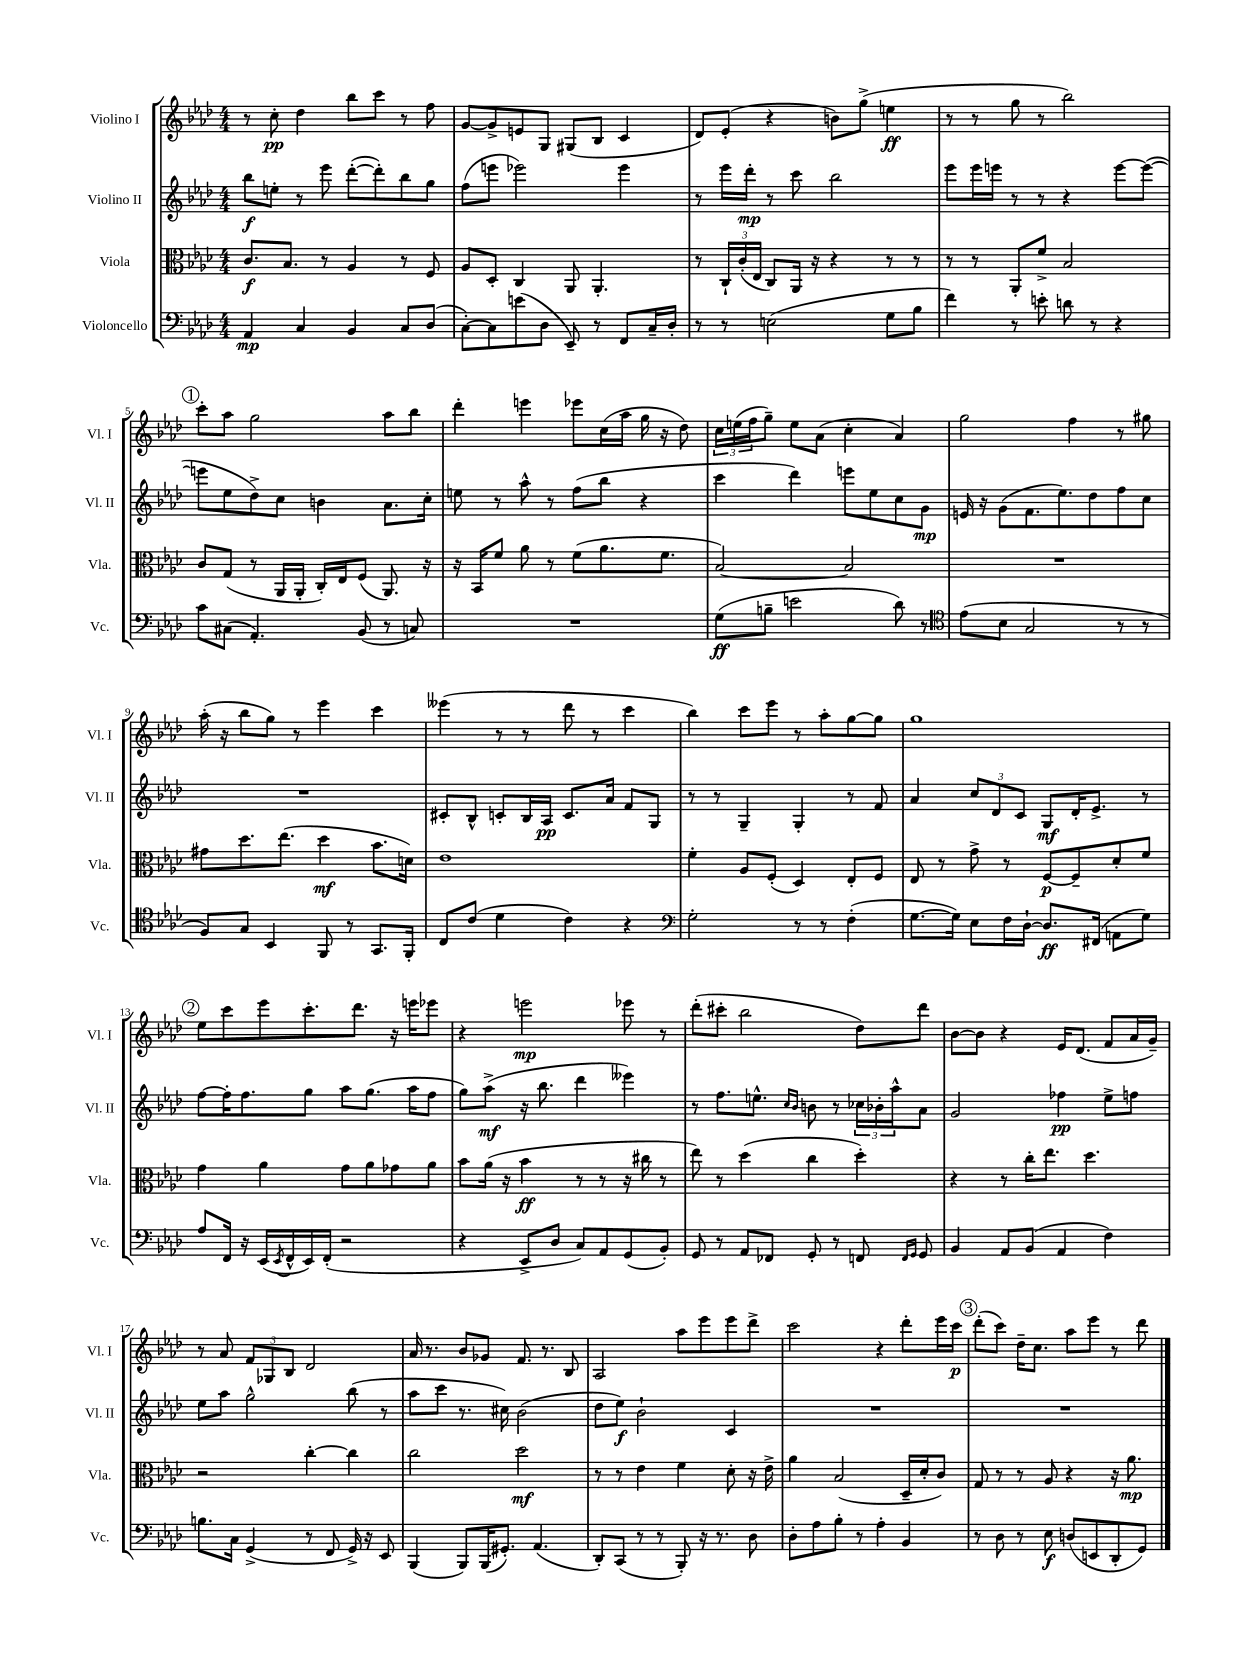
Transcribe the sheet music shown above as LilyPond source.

<<
\new StaffGroup <<
\new Staff = "s0" \with { instrumentName = "Violino I" shortInstrumentName = "Vl. I" } {
    \clef treble \key aes \major \numericTimeSignature \time 4/4
    r8 c''8-.\pp des''4 bes''8 c'''8 r8 f''8 |
    g'8~ g'8-> e'8 g8 gis8( bes8 c'4 |
    des'8) ees'8-.( r4 b'8) g''8->( e''4\ff |
    r8 r8 g''8 r8 bes''2) |
    \mark \markup { \circle "1" } c'''8-. aes''8 g''2 aes''8 bes''8 |
    des'''4-. e'''4 ees'''8 c''16( aes''16 g''16 r16 des''8) |
    \tuplet 3/2 { c''16 e''16( f''16 } g''8--) e''8 aes'8( c''4-. aes'4) |
    g''2 f''4 r8 gis''8 |
    aes''16-.( r16 bes''8 g''8) r8 ees'''4 c'''4 |
    eeses'''4( r8 r8 des'''8 r8 c'''4 |
    bes''4) c'''8 ees'''8 r8 aes''8-. g''8~ g''8 |
    g''1 |
    \mark \markup { \circle "2" } ees''8 c'''8 ees'''8 c'''8.-. des'''8. r16 e'''16 ees'''8 |
    r4 e'''2\mp ees'''8 r8 |
    des'''8-.( cis'''8-. bes''2 des''8) des'''8 |
    bes'8~ bes'8 r4 ees'16 des'8.( f'8 aes'16 g'16--) |
    r8 aes'8 \tuplet 3/2 { f'8 ges8 bes8 } des'2 |
    aes'16 r8. bes'8 ges'8 f'8. r8. bes8 |
    aes2 aes''8 ees'''8 ees'''8 des'''8-> |
    c'''2 r4 des'''8-. ees'''16 c'''16\p |
    \mark \markup { \circle "3" } des'''8-.( c'''8) des''16-- c''8. aes''8 ees'''8 r8 des'''8 \bar "|." |
}
\new Staff = "s1" \with { instrumentName = "Violino II" shortInstrumentName = "Vl. II" } {
    \clef treble \key aes \major \numericTimeSignature \time 4/4
    bes''8\f e''8-. r8 ees'''8 des'''8~-.( des'''8-.) bes''8 g''8 |
    f''8( e'''8 ees'''2) ees'''4 |
    r8 ees'''16 des'''16-.\mp r8 c'''8 bes''2 |
    ees'''8 ees'''16 e'''16 r8 r8 r4 e'''8~ e'''8~( |
    \mark \markup { \circle "1" } e'''8 ees''8 des''8->) c''8 b'4 aes'8. c''16-. |
    e''8 r8 aes''8-^ r8 f''8( bes''8 r4 |
    c'''4 des'''4) e'''8 ees''8 c''8 g'8\mp |
    e'16 r16 g'8( f'8. ees''8.) des''8 f''8 c''8 |
    R1 |
    cis'8-. bes8-^ c'8-. bes16 aes16\pp c'8. aes'16 f'8 g8 |
    r8 r8 g4-- g4-. r8 f'8 |
    aes'4 \tuplet 3/2 { c''8 des'8 c'8 } g8\mf des'16-. ees'8.-> r8 |
    \mark \markup { \circle "2" } f''8~ f''16-. f''8. g''8 aes''8 g''8.( aes''16 f''8 |
    g''8) aes''8->\mf( r16 bes''8. des'''4 eeses'''4) |
    r8 f''8. e''8.-^ \grace { c''16 bes'16 } b'8 r8 \tuplet 3/2 { ces''16 bes'16-. aes''16-^ } aes'8 |
    g'2 fes''4\pp ees''8-> f''8 |
    ees''8 aes''8 g''2-^ bes''8( r8 |
    aes''8 c'''8 r8. cis''16) bes'2( |
    des''8 ees''8\f) bes'2-! c'4 |
    R1 |
    \mark \markup { \circle "3" } R1 \bar "|." |
}
\new Staff = "s2" \with { instrumentName = "Viola" shortInstrumentName = "Vla." } {
    \clef alto \key aes \major \numericTimeSignature \time 4/4
    c'8.\f bes8. r8 aes4 r8 f8 |
    aes8 des8-. c4 aes,8 aes,4.-. |
    r8 \tuplet 3/2 { c16-! c'16-.( ees16 } c8) aes,16 r16 r4 r8 r8 |
    r8 r8 aes,8-. f'8-> bes2 |
    \mark \markup { \circle "1" } c'8 g8( r8 aes,16 aes,16-. c16-.) ees16 f8( aes,8.) r16 |
    r16 bes,16 f'8 aes'8 r8 f'8( aes'8. f'8. |
    bes2~) bes2 |
    R1 |
    gis'8 des''8. ees''8.( des''4\mf bes'8. d'16) |
    ees'1 |
    f'4-. aes8 f8-.( des4) ees8-. f8 |
    ees8 r8 g'8-> r8 f8~\p f8-- des'8-. f'8 |
    \mark \markup { \circle "2" } g'4 aes'4 g'8 aes'8 ges'8 aes'8 |
    bes'8 aes'16( r16 bes'4\ff r8 r8 r16 cis''16 r8 |
    ees''8) r8 des''4( c''4 des''4-.) |
    r4 r8 c''16-. ees''8. des''4. |
    r2 c''4~-. c''4 |
    c''2 des''2\mf |
    r8 r8 ees'4 f'4 des'8-. r16 ees'16-> |
    aes'4 bes2( des16-- des'16-. c'8) |
    \mark \markup { \circle "3" } g8 r8 r8 aes8 r4 r16 aes'8.\mp \bar "|." |
}
\new Staff = "s3" \with { instrumentName = "Violoncello" shortInstrumentName = "Vc." } {
    \clef bass \key aes \major \numericTimeSignature \time 4/4
    aes,4\mp c4 bes,4 c8 des8( |
    c8~-.) c8 e'8( des8 ees,8--) r8 f,8 c16-- des16-. |
    r8 r8 e2( g8 bes8 |
    f'4) r8 e'8-. d'8 r8 r4 |
    \mark \markup { \circle "1" } c'8 cis8( aes,4.-.) bes,8( r8 c8) |
    R1 |
    g8\ff( b8-- e'2 des'8) r8 |
    \clef tenor ees'8( bes8 g2 r8 r8 |
    f8) g8 bes,4 f,8 r8 g,8. f,16-. |
    c8 c'8( des'4 c'4) r4 |
    \clef bass g2-. r8 r8 f4-.( |
    g8.~ g16) ees8 f16 des16~-! des8.\ff fis,16( a,8 g8) |
    \mark \markup { \circle "2" } aes8 f,16 r16 ees,16( \acciaccatura { ees,8 } f,16-^ ees,16) f,16-.( r2 |
    r4 ees,8-> des8 c8) aes,8 g,8( bes,8-.) |
    g,8 r8 aes,8 fes,8 g,8-. r8 f,8 \grace { f,16 g,16 } g,8 |
    bes,4 aes,8 bes,8( aes,4 f4) |
    b8. c16 g,4->( r8 f,8 g,16->) r16 ees,8 |
    bes,,4( bes,,8) bes,,16( gis,8.-.) aes,4.( |
    des,8-.) c,8( r8 r8 bes,,8-.) r16 r8. des8 |
    des8-. aes8 bes8-. r8 aes4-. bes,4 |
    \mark \markup { \circle "3" } r8 des8 r8 ees8\f d8( e,8 des,8-. g,8) \bar "|." |
}
>>
>>
